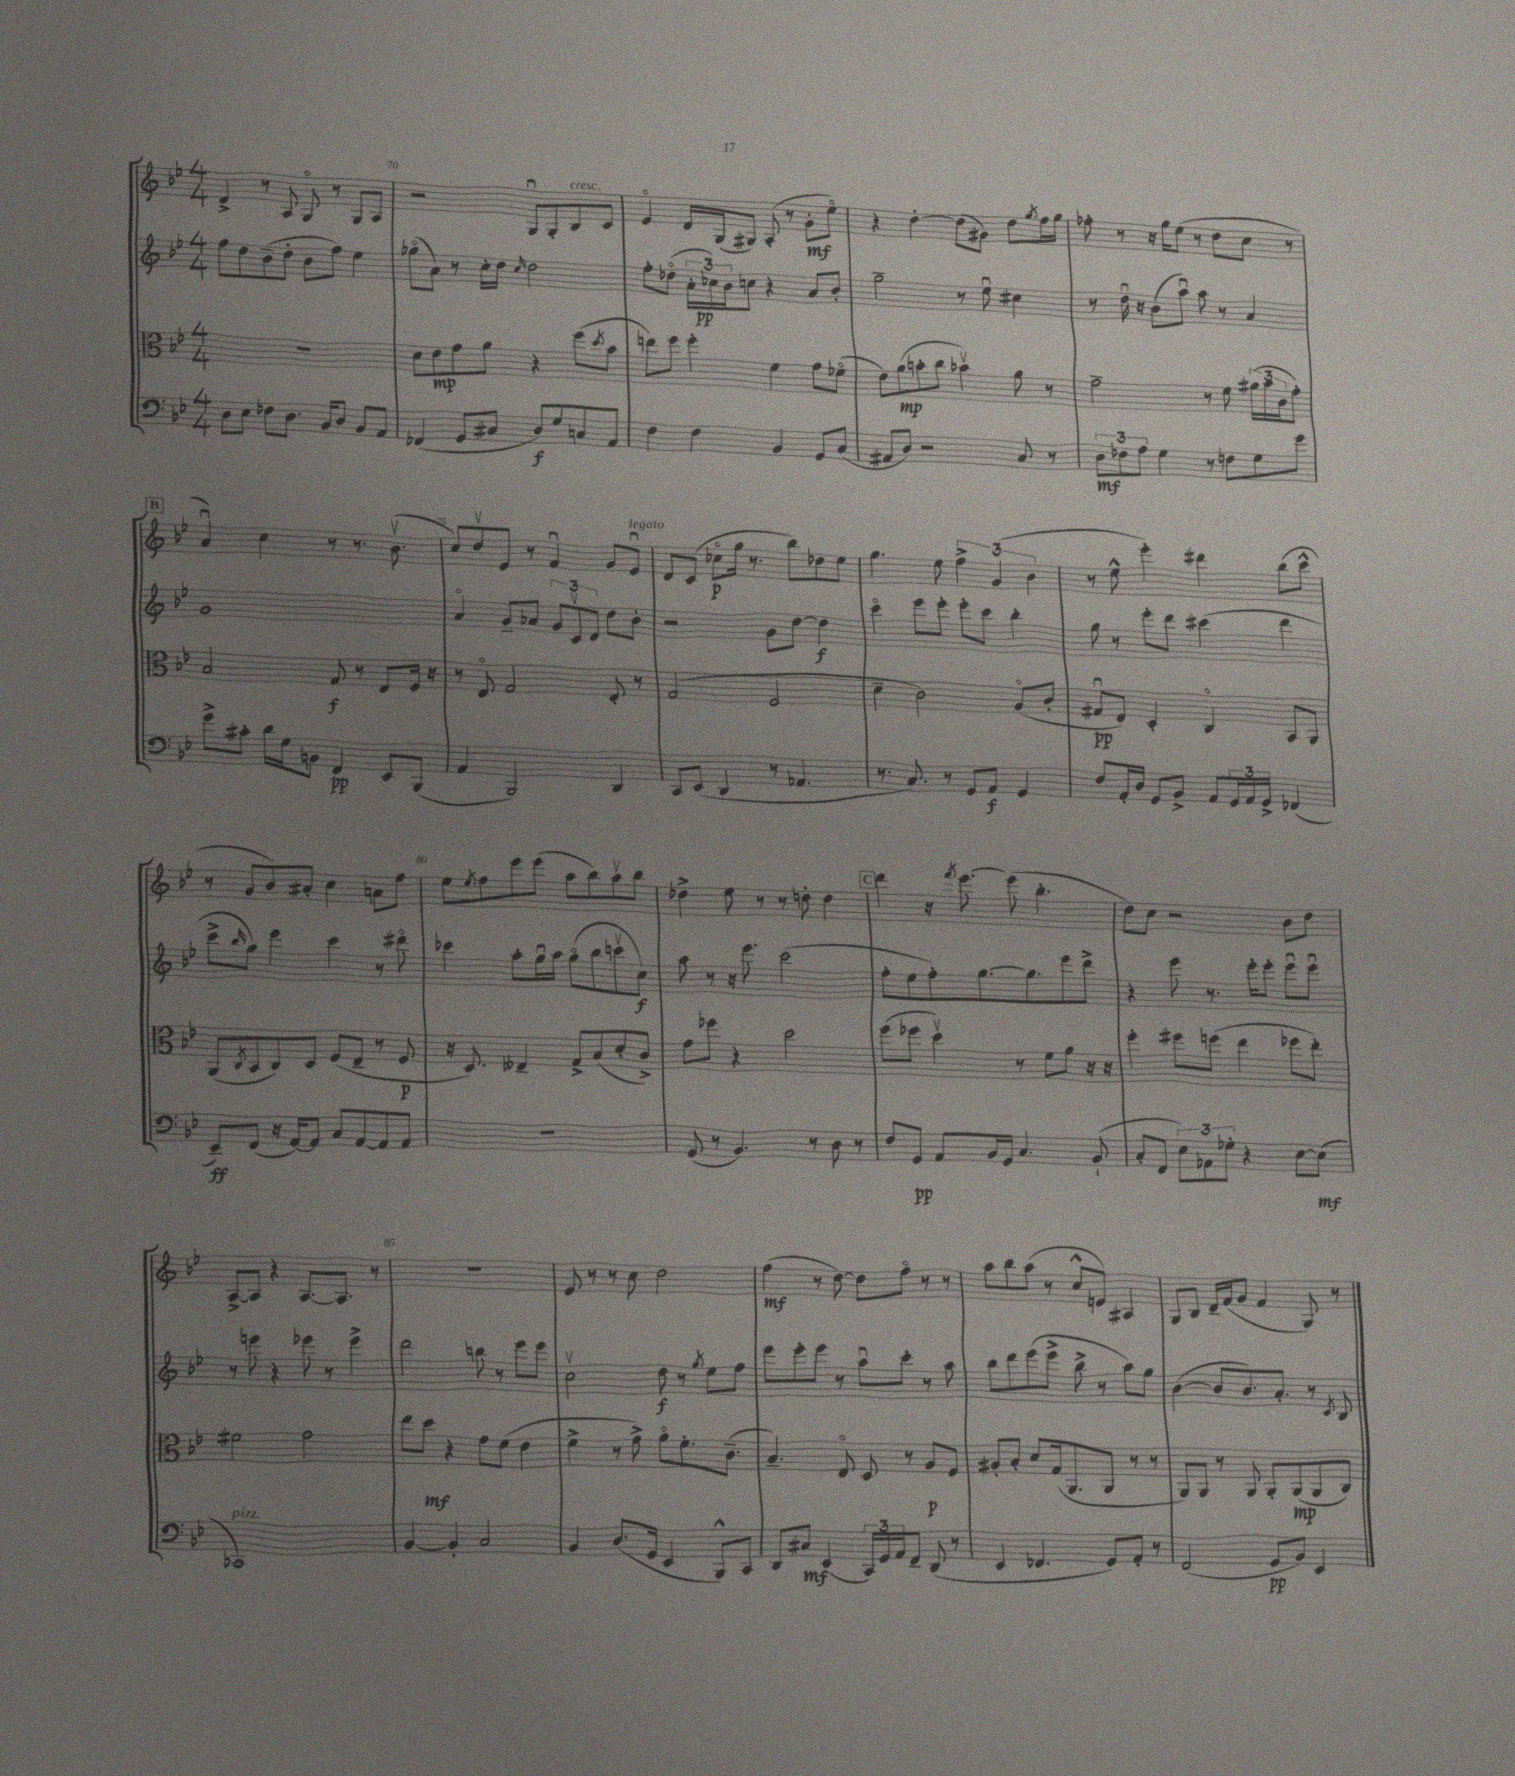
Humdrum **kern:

**kern	**kern	**kern	**kern
*staff4	*staff3	*staff2	*staff1
*clefF4	*clefC3	*clefG2	*clefG2
*k[b-e-]	*k[b-e-]	*k[b-e-]	*k[b-e-]
*M4/4	*M4/4	*M4/4	*M4/4
8D	1r	8ff	4d^
8E-	.	8dd	.
8F-	.	(8b-~	8r
8.D	.	8dd'	8A
.	.	8b-	8Go
16BB-	.	.	.
8D	.	8ff)	8r
8BB-	.	4ee-	8G
8AA	.	.	8A
=	=	=	=
(4FF-	8d	(8gg-o	2r
.	8e-	8a)	.
8GG	8g	8r	.
8C#	8a	16cc'	.
.	.	16dd	.
.	.	16qqcc	.
8D)	4r	2dd	8Gu
8G	.	.	8G'
8C	(8ff	.	8B-
.	8qdd	.	.
8AA	8b-	.	8c
=	=	=	=
4F	8ee)	8ff'	4e-o
.	8ff	(8dd-o	.
4F	4ff'	24a'	16d
.	.	24cc-)	.
.	.	.	(16G
.	.	24b-	.
.	.	8cc	8G#)
4BB-	4f	4r	(8A'
.	.	.	8r
8GG	8g	8a	8g'
(8C	(8f-o	8b-'	8ee-o)
=	=	=	=
8AA#	8e-)	2gg~	4r
8D)	(8a	.	.
2r	8b'	.	[4dd'
.	8cc	.	.
.	4b-v)	8r	(8dd]
.	.	8ee-u	8g#)
8C	8a	4cc#	8dd
.	.	.	8qgg
8r	8r	.	16ff
.	.	.	16gg
=	=	=	=
12D	2g~	8r	8ff-'
12F-	.	.	.
.	.	16ddu	8r
12A	.	.	.
.	.	16r	.
4G	.	(8b-	16r
.	.	.	16gg
.	.	8aau)	(8ee-
8r	8r	8aa	8r
8F	8f	8r	8dd
8G	(24a#	4a	8cc
.	24b-	.	.
.	24c	.	.
8g	8g')	.	8r
=	=	=	=
8g^	2B-	1g	4au)
8c#'	.	.	.
16d	.	.	4cc
16G	.	.	.
8BB	.	.	.
4FF	8G	.	8r
.	8r	.	8.r
8EE-	8E-	.	.
.	.	.	(8.b-v
(8BBB-	16F	.	.
.	16r	.	.
=	=	=	=
4AA	8r	4ao	8cc)
.	8E-o	.	8ddv
2BBB-)	2G	8g~	8e-
.	.	8a-	8r
.	.	12g	4fu
.	.	12cv	.
.	.	12d	.
4DD	8E-'	8dd	8g
.	8r	8b-'	8e-u
=	=	=	=
8CC	(2G	2r	8d
(8EE-	.	.	(8c
4DD	.	.	8cc-o
.	.	.	16gg
.	.	.	8.r
8r	2F	8g	.
4.AA-	.	[8dd	8bb-)
.	.	4dd]	8dd-
.	.	.	8ee-
=	=	=	=
8.r	4d~	4ccco	4.gg
8.C)	.	.	.
.	2c)	8eee-	.
8r	.	8eee-'	8ee-
8GG	.	8eee-'	6ff^
8AA	.	8ccc	.
.	.	.	(6g
4GG	(8Ao	4bb-'	.
.	.	.	6b-
.	8c'	.	.
=	=	=	=
8F	8G#u	8gg	8r
16AA'	8E-)	8r	8ee-^^
16D	.	.	.
8GG	4D'	8eee-'	4eee-')
8BB-^	.	8ddd	.
8AA	4Co	(4ccc#	4ddd#
24GG	.	.	.
24AA	.	.	.
24GG^	.	.	.
(4FF-	8BB-	4ddd	(8bb-
.	8AA	.	8ccc^^
=	=	=	=
8EE-~)	(8AA	8ccc^	8r
.	8qC	16qqbb-	.
(8FF	8BB-	8gg)	8g
16r	8C)	4eee-	8b-)
[16AA)	.	.	.
8AA]	8D	.	8a#'
8C	(8F	4ccc	4cc
[8AA	8E-~	.	.
8AA]	8r	8r	8a
8AA	8F	8ddd#o	8ff
=	=	=	=
1r	16r	4ccc-	8ee-
.	8.D)	.	.
.	.	.	8qee-
.	.	.	8ff
.	4E--~	8aa'	8eee-
.	.	16ggu	(8eee-
.	.	16aa	.
.	8G^	(8ggo	8aa
.	(8B-	8bb-	8bb-)
.	8d'	8cccv	8aav
.	8c^)	8cc)	8bb-
=	=	=	=
(8GG	8g	8aa	4dd-^
8r	8ff-	8r	.
4.BB-)	4r	16r	8ee-
.	.	8.eee-	.
.	.	.	8r
.	2dd	(2ccc	8r
8r	.	.	8dd'
8D	.	.	4dd
8r	.	.	.
=	=	=	=
8F	(8ff	8ff'	4ddd
8GG	8ff-	8ee-	.
8AA	4ddv)	8ff')	16r
.	.	.	8qfff
.	.	.	[8.eee-
16BB-	.	[8.gg	.
16GG	.	.	.
4.C	8r	.	(8eee-]
.	.	8.gg]	.
.	8f	.	4.bb-'
.	8a	8eee-	.
(8BB-`	16r	8ddd^	.
.	16r	.	.
=	=	=	=
8C'	4ff'	4r	8dd)
8FF	.	.	8cc
12E-)	8ff#	8eee-	2r
12AA-	.	.	.
.	(8ff	8.r	.
12G-'	.	.	.
4r	4ee-	.	.
.	.	16eee-'	.
.	.	8eee-'	.
[8E-	8ff-	8eee-u	8b-
(8E-]	8ee-')	8eee-u	8dd
=	=	=	=
1CC-)	2f#	8r	[8A^
.	.	8eee	8A]
.	.	4r	4r
.	2g	8eee-	[8.A
.	.	8r	.
.	.	.	8.A]
.	.	4eee-^	.
.	.	.	8r
=	=	=	=
[4BB-	8ee-	2ddd	1r
.	8dd	.	.
4BB-']	4r	.	.
2C	8g	8bb	.
.	(8f	8r	.
.	4e-	8eee-	.
.	.	8eee-	.
=	=	=	=
4BB-	4f^	2ccv	8e-
.	.	.	8r
(8.D	8r	.	8r
.	8g^)	.	8cc
16GG	.	.	.
4EE-	8ao	8dd	2dd
.	8.f'	8r	.
.	.	8qgg	.
8BBB-^^)	.	8ee-	.
.	(8.c~	.	.
8CC	.	8ff	.
=	=	=	=
8DD	4.B-~)	8eee-	(4ff
8C#	.	8eee-'	.
(4EE-	.	8eee-	8r
.	8E-o	8r	[8dd)
24CC)	8D	8aau	8dd]
24GG	.	.	.
24AA	.	.	.
8FF~	8r	8ccc'	8ffo
(8DD	8A	8r	8r
8r	8F	8aa	8r
=	=	=	=
4EE-	8A#'	8bb-	8aa
.	8B-'	8ddd	8bb-
4.FF-	8d	(8eee-	(8aa
.	(16G	8eee-^	8r
.	8.AA	.	.
.	.	8bb-^	8cc^^
8GG)	8AA	8r	8e)
8AA'	8r	8aa)	4A#
8r	8r	8gg	.
=	=	=	=
(2FF	8AA)	([4b-	8G
.	8AA	.	8B-
.	8r	8b-]	16d~
.	.	.	(16f
.	8AA	8.b-)	8g
8GG	8AA'	.	4f
.	.	8.a'	.
8BB-)	(8AA	.	.
4EE-	8AA	8r	8G)
.	.	8qc	.
.	8C)	8B-	8r
==	==	==	==
*-	*-	*-	*-
